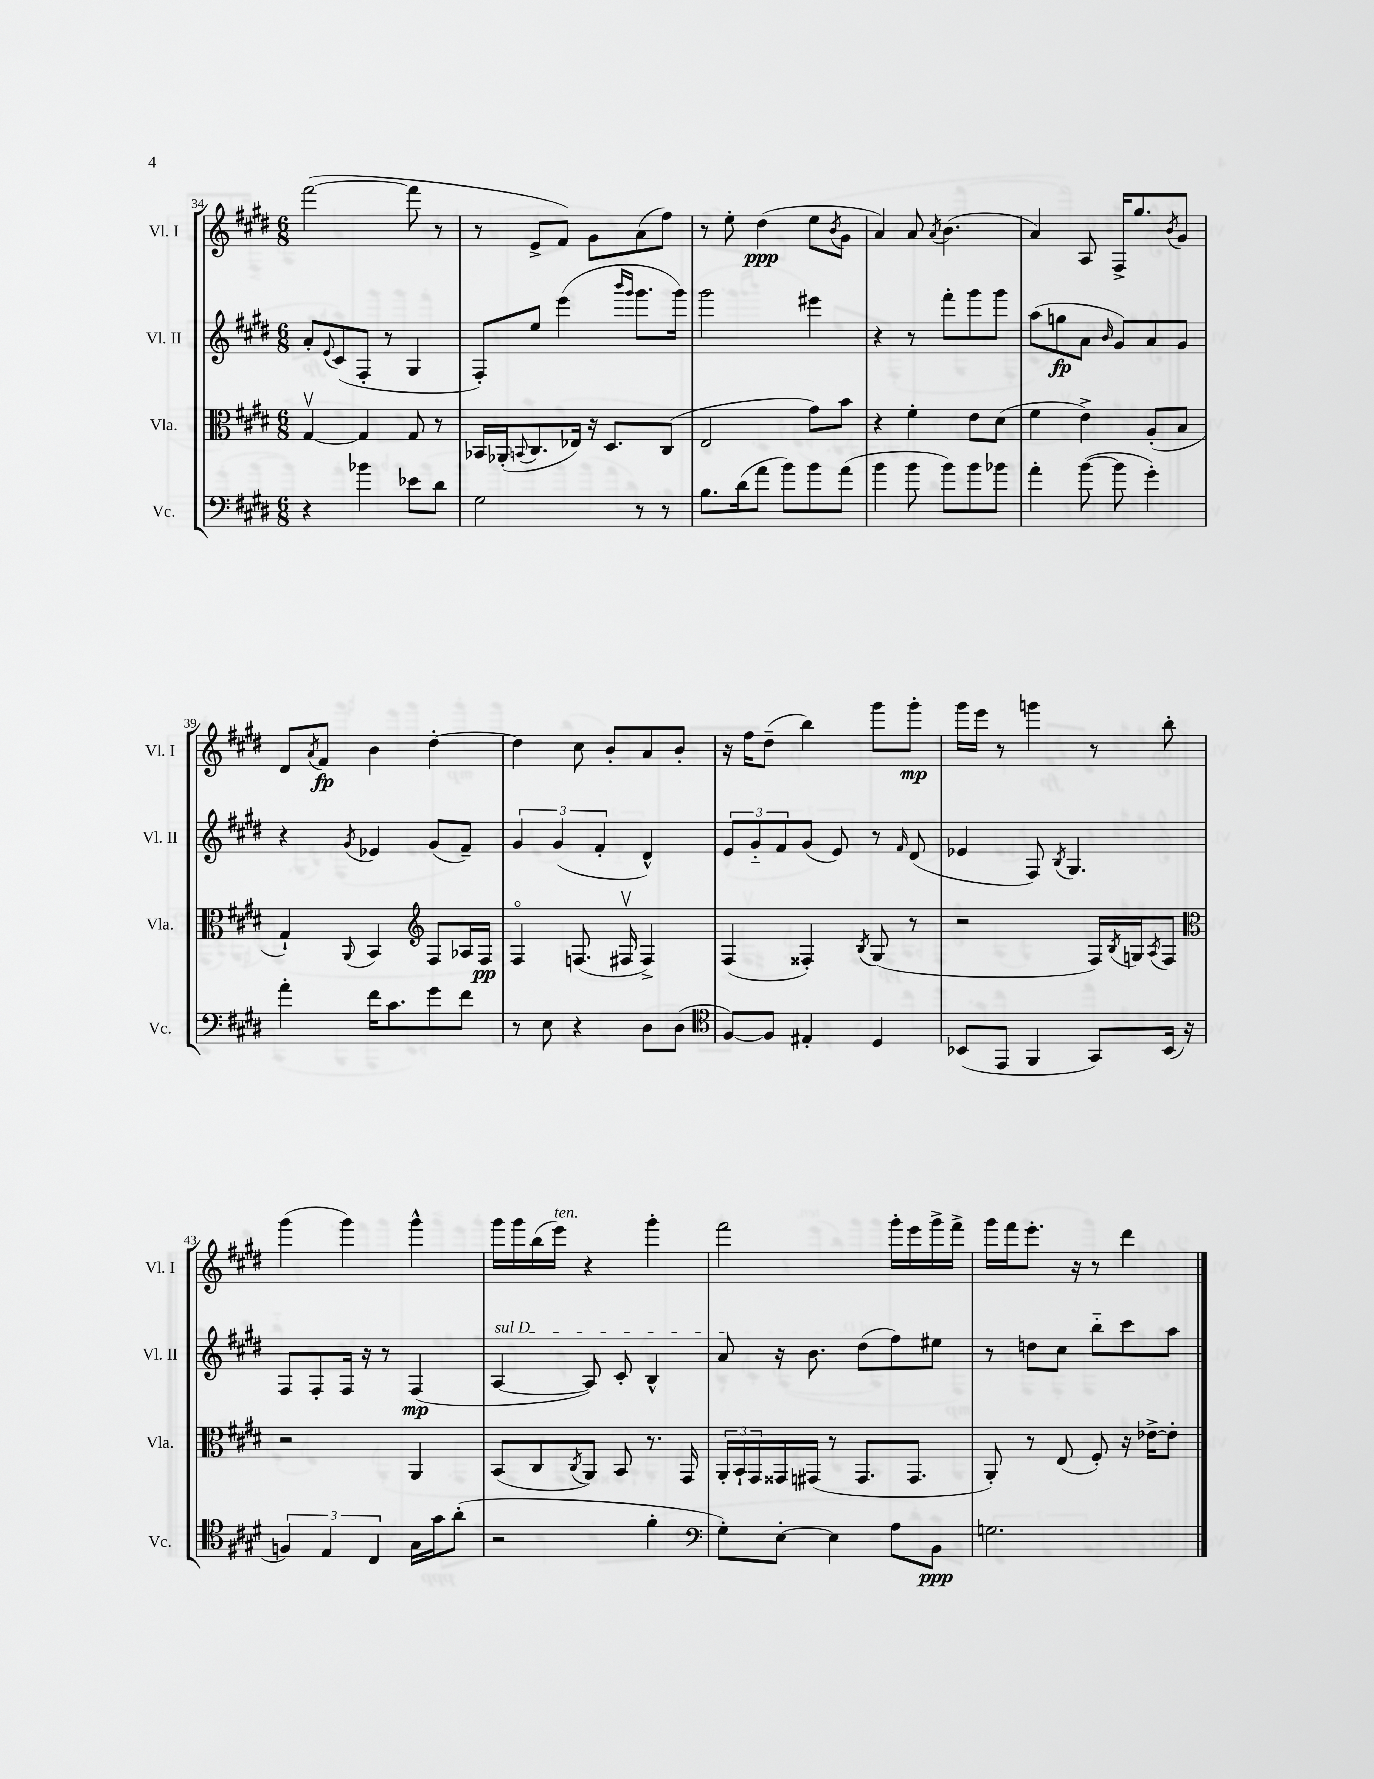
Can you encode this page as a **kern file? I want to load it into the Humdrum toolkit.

**kern	**dynam	**kern	**dynam	**kern	**dynam	**kern	**dynam
*part4	*part4	*part3	*part3	*part2	*part2	*part1	*part1
*staff4	*staff4	*staff3	*staff3	*staff2	*staff2	*staff1	*staff1
*I"Vc.	*	*I"Vla.	*	*I"Vl. II	*	*I"Vl. I	*
*I'Vc.	*	*I'Vla.	*	*I'Vl. II	*	*I'Vl. I	*
*clefF4	*	*clefC3	*	*clefG2	*	*clefG2	*
*k[f#c#g#d#]	*	*k[f#c#g#d#]	*	*k[f#c#g#d#]	*	*k[f#c#g#d#]	*
*M6/8	*	*M6/8	*	*M6/8	*	*M6/8	*
=34	=34	=34	=34	=34	=34	=34	=34
4r	.	[4G#v/	.	8a'/L	.	([2fff#\	.
.	.	.	.	8qqe/	.	.	.
.	.	.	.	(8c#/	.	.	.
4b-X\	.	4G#/]	.	8F#'/J	.	.	.
.	.	.	.	8r	.	.	.
8e-X\L	.	8G#/	.	4G#/	.	8fff#\]	.
8d#\J	.	8r	.	.	.	8r	.
=35	=35	=35	=35	=35	=35	=35	=35
2G#\	.	16BB-X/LL	.	8F#'/L)	.	8r	.
.	.	(16AA-X'/J	.	.	.	.	.
.	.	8qqBBn/	.	.	.	.	.
.	.	8.C#/	.	8ee/J	.	8e^/L	.
.	.	.	.	(4eee\	.	8f#/J)	.
.	.	16E-X/Jk)	.	.	.	.	.
.	.	16r	.	.	.	8g#\L	.
.	.	8.D#/L	.	.	.	.	.
.	.	.	.	16qqbbb/LL	.	.	.
.	.	.	.	16qqggg#/JJ	.	.	.
8r	.	.	.	8.ggg#\L	.	(8a\	.
8r	.	(8C#/J	.	.	.	8ff#\J)	.
.	.	.	.	16ggg#\Jk)	.	.	.
=36	=36	=36	=36	=36	=36	=36	=36
8.B\L	.	2E/	.	2ggg#\	.	8r	.
.	.	.	.	.	.	8ee'\	.
(16d#\k	.	.	.	.	.	.	.
8a\J	.	.	.	.	.	(4dd#\	ppp
8b\L)	.	.	.	.	.	.	.
8b\	.	8g#\L)	.	4eee#X\	.	8ee\L	.
.	.	.	.	.	.	8qb/	.
(8a\J	.	8b\J	.	.	.	8g#\J	.
=37	=37	=37	=37	=37	=37	=37	=37
4b\	.	4r	.	4r	.	4a/)	.
8b\	.	4f#'\	.	8r	.	8a/	.
.	.	.	.	.	.	8qa/	.
8b\L)	.	.	.	8fff#'\L	.	(4.b\	.
8b\	.	8e\L	.	8ggg#\	.	.	.
8b-X\J	.	(8d#\J	.	8ggg#\J	.	.	.
=38	=38	=38	=38	=38	=38	=38	=38
4a'\	.	4f#\	.	(8aa\L	.	4a/)	.
.	.	.	.	8ggn\	fp	.	.
([8b\	.	4e^\)	.	8a\J	.	8A/	.
.	.	.	.	16qqb/	.	.	.
8b\]	.	.	.	8g#/L)	.	16F#^/KL	.
.	.	.	.	.	.	8.gg#/	.
4g#'\)	.	(8A'/L	.	8a/	.	.	.
.	.	.	.	.	.	8qb/	.
.	.	8B/J	.	8g#/J	.	8g#/J	.
!!LO:LB:g=z
=39	=39	=39	=39	=39	=39	=39	=39
4a'\	.	4G#`/)	.	4r	.	8d#/L	.
.	.	.	.	.	.	8qa/	.
.	.	.	.	.	.	8f#/J	fp
.	.	8qqAA/	.	8qg#/	.	.	.
16f#\KL	.	4BB/	.	4e-X/	.	4b\	.
8.c#\	.	.	.	.	.	.	.
*	*	*clefG2	*	*	*	*	*
8g#\	.	8F#/L	.	(8g#/L	.	[4dd#'\	.
8f#\J	.	16A-X/L	.	8f#~/J)	.	.	.
.	.	16F#/JJ	pp	.	.	.	.
=40	=40	=40	=40	=40	=40	=40	=40
8r	.	4F#/	.	6g#/	.	4dd#\]	.
8E\	.	.	.	.	.	.	.
.	.	.	.	(6g#/	.	.	.
4r	.	(8.Fn/	.	.	.	8cc#\	.
.	.	.	.	6f#'/	.	.	.
.	.	.	.	.	.	8b'/L	.
.	.	16F#Xv/	.	.	.	.	.
8D#\L	.	4F#^/)	.	4d#^^/)	.	8a/	.
(8D#\J	.	.	.	.	.	8b'/J	.
=41	=41	=41	=41	=41	=41	=41	=41
*clefC4	*	*	*	*	*	*	*
[8F#/L)	.	(4F#/	.	12e/L	.	16r	.
.	.	.	.	.	.	16ff#\KL	.
.	.	.	.	12g#/	.	.	.
8F#/J]	.	.	.	.	.	(8dd#~\J	.
.	.	.	.	12f#/	.	.	.
4E#X'/	.	4F##X'/)	.	(8g#/J	.	4bb\)	.
.	.	.	.	8e/)	.	.	.
.	.	8qB/	.	.	.	.	.
4D#/	.	(8G#/	.	8r	.	8ggg#\L	.
.	.	.	.	16qqf#/	.	.	.
.	.	8r	.	(8d#/	.	8ggg#'\J	mp
=42	=42	=42	=42	=42	=42	=42	=42
(8BB-X/L	.	2r	.	4e-X/	.	16ggg#\LL	.
.	.	.	.	.	.	16eee\JJ	.
8EE/J	.	.	.	.	.	8r	.
4FF#/	.	.	.	8F#/)	.	4gggn\	.
.	.	.	.	8qB/	.	.	.
.	.	.	.	4.G#/	.	.	.
8GG#/L)	.	16F#/LL)	.	.	.	8r	.
.	.	8qB/	.	.	.	.	.
.	.	16Gn/J	.	.	.	.	.
.	.	8qA/	.	.	.	.	.
(16BB-/Jk	.	8F#/J	.	.	.	8bb'\	.
16r	.	.	.	.	.	.	.
!!LO:LB:g=z
=43	=43	=43	=43	=43	=43	=43	=43
*	*	*clefC3	*	*	*	*	*
6Fn/)	.	2r	.	8F#/L	.	(4ggg#\	.
.	.	.	.	8F#'/	.	.	.
6E/	.	.	.	.	.	.	.
.	.	.	.	16F#/Jk	.	4ggg#\)	.
.	.	.	.	16r	.	.	.
6C#/	.	.	.	.	.	.	.
.	.	.	.	8r	.	.	.
16G#\LL	.	4AA/	.	(4F#/	mp	4ggg#^^\	.
16g#\J	.	.	.	.	.	.	.
(8a'\J	.	.	.	.	.	.	.
=44	=44	=44	=44	=44	=44	=44	=44
!	!	!	!	!LO:TX:a:i:t=sul D	!	!	!
2r	.	(8BB/L	.	[4A/	.	16ggg#\LL	.
.	.	.	.	.	.	16ggg#\	.
.	.	8C#/	.	.	.	(16bb\	.
!	!	!	!	!	!	!LO:TX:a:i:t=ten.	!
.	.	.	.	.	.	16eee\JJ)	.
.	.	8qC#/	.	.	.	.	.
.	.	8AA/J)	.	8A/])	.	4r	.
.	.	8BB/	.	8c#'/	.	.	.
4f#'\	.	8.r	.	4B^^/	.	4ggg#'\	.
.	.	16GG#/	.	.	.	.	.
=45	=45	=45	=45	=45	=45	=45	=45
*clefF4	*	*	*	*	*	*	*
8G#'\L)	.	24AA'/LL	.	8a/	.	2fff#\	.
.	.	24BB`/	.	.	.	.	.
.	.	24GG#/	.	.	.	.	.
[8E'\J	.	16GG##X/	.	16r	.	.	.
.	.	(16GG#X/JJ	.	8.b\	.	.	.
4E\]	.	8r	.	.	.	.	.
.	.	8.GG#/L	.	(8dd#\L	.	.	.
8A\L	.	.	.	8ff#\)	.	16ggg#'\LL	.
.	.	8.GG#/J	.	.	.	16eee\	.
8BB\J	ppp	.	.	8ee#X\J	.	16ggg#^\	.
.	.	.	.	.	.	16fff#^\JJ	.
=46	=46	=46	=46	=46	=46	=46	=46
2.Gn\	.	8AA'/)	.	8r	.	16ggg#\LL	.
.	.	.	.	.	.	16fff#\J	.
.	.	8r	.	8ddn\L	.	8.eee'\J	.
.	.	(8E/	.	8cc#\J	.	.	.
.	.	.	.	.	.	16r	.
.	.	8F#'/)	.	8bb\L	.	8r	.
.	.	16r	.	8ccc#\	.	4ddd#\	.
.	.	[16e-X^\KL	.	.	.	.	.
.	.	8e-'\J]	.	8aa\J	.	.	.
==	==	==	==	==	==	==	==
*-	*-	*-	*-	*-	*-	*-	*-
